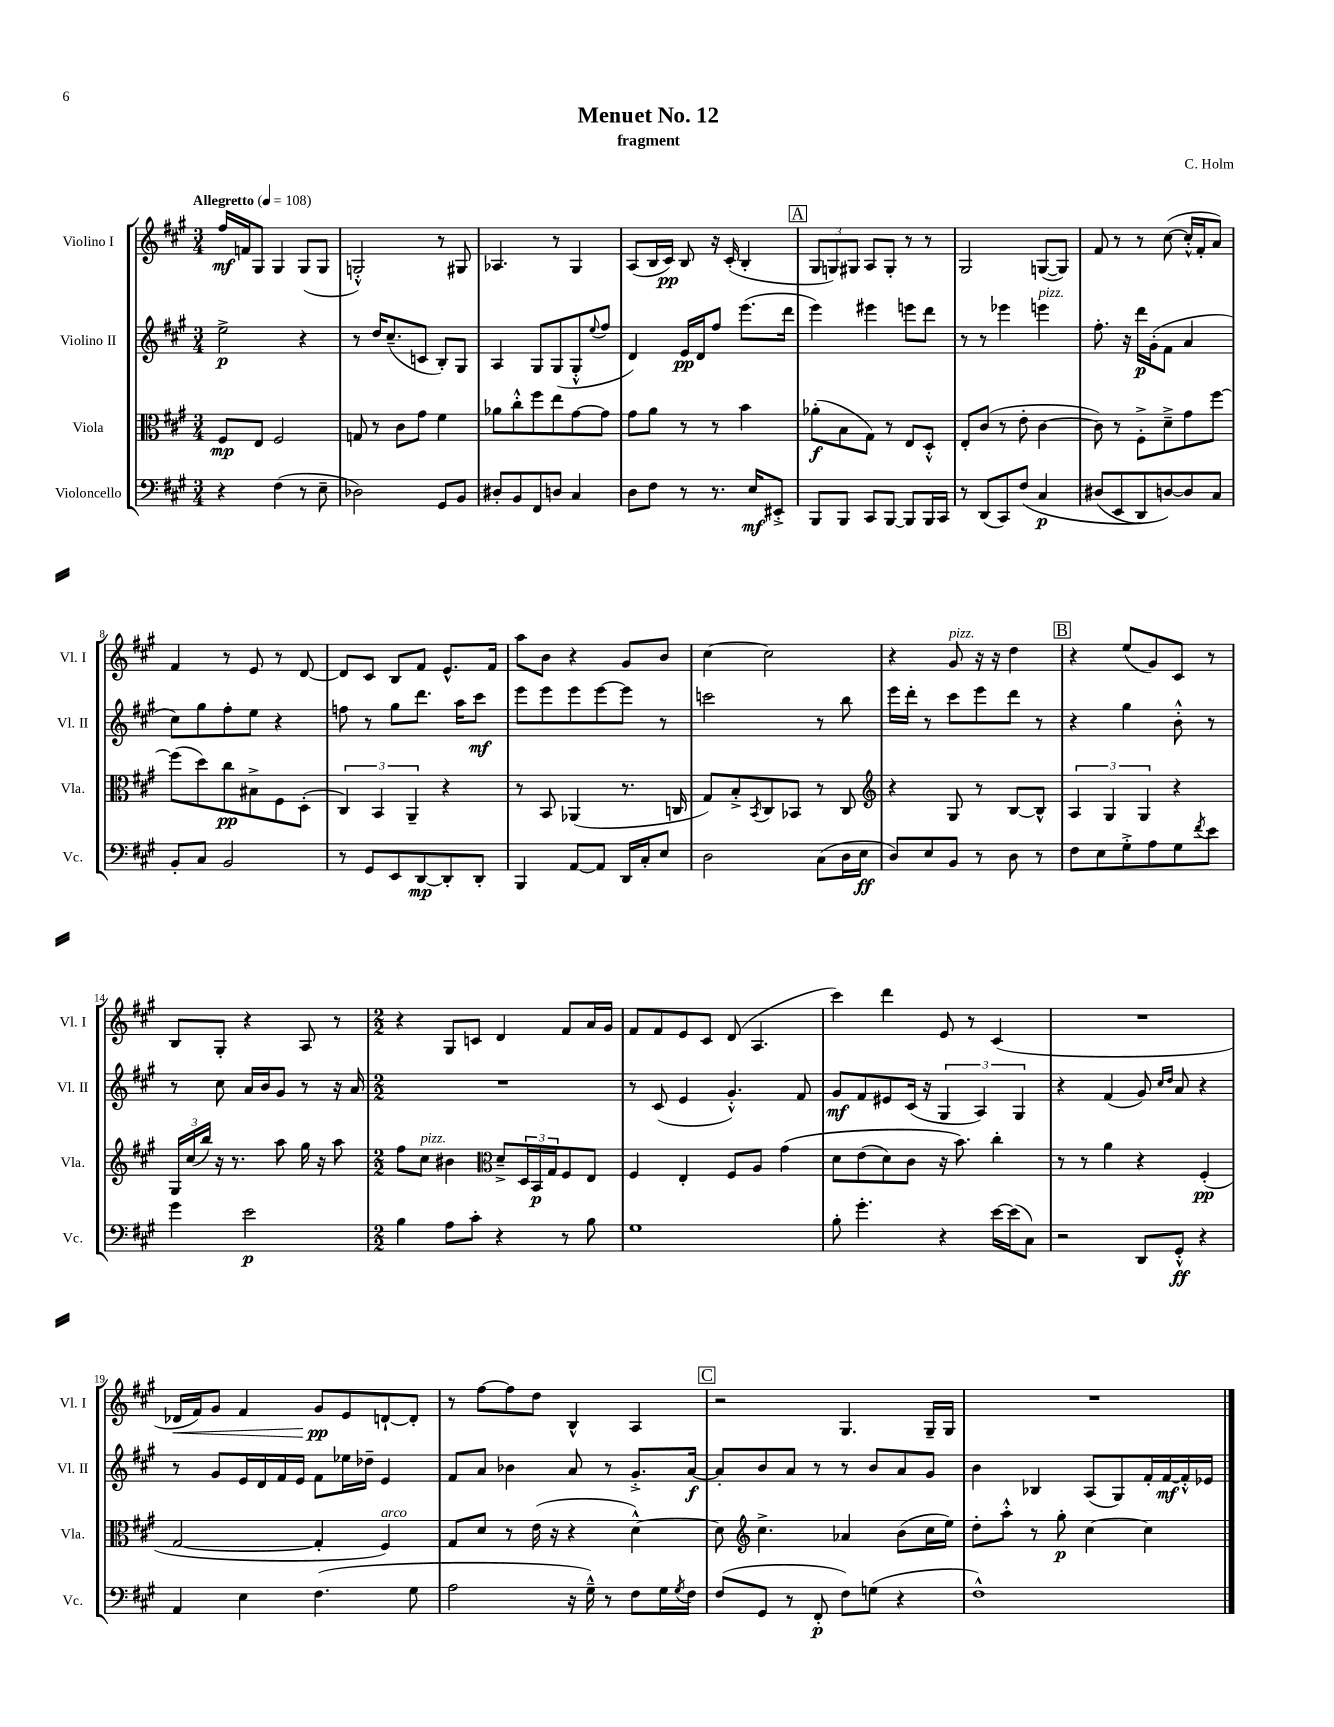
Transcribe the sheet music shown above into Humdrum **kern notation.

**kern	**kern	**kern	**kern
*staff4	*staff3	*staff2	*staff1
*clefF4	*clefC3	*clefG2	*clefG2
*k[f#c#g#]	*k[f#c#g#]	*k[f#c#g#]	*k[f#c#g#]
*M3/4	*M3/4	*M3/4	*M3/4
*MM108	*MM108	*MM108	*MM108
4r	8F#/L	2ee^\	16ff#/LL
.	.	.	16f/J
.	8E/J	.	8G#/J
(4F#\	2F#/	.	4G#/
8r	.	4r	(8G#/L
8E~\	.	.	8G#/J
=	=	=	=
2D-\)	8G/	8r	2G'^^/)
.	8r	16dd/LK	.
.	.	(8.cc#~/	.
.	8c#\L	.	.
.	8g#\J	8c/J	.
8GG#/L	4f#\	8B'/L)	8r
8BB/J	.	8G#/J	8G#/
=	=	=	=
8D#'/L	8a-\L	4A/	4.A-/
8BB/	8cc#'^^\	.	.
8FF#/	8ff#\	8G#/L	.
8D/J	8ee\	(8G#/	8r
4C#/	[8g#\	8G#'^^/	4G#/
.	.	8qqee/	.
.	8g#\]J	8ff#/J	.
=	=	=	=
8D\L	8g#\L	4d/)	(8A/L
8F#\J	8a\J	.	16B/L
.	.	.	16c#/JJ)
8r	8r	16e/LL	8B/
.	.	16d/J	.
8.r	8r	8ff#/J	16r
.	.	.	(16c#'/
.	4b\	(8.eee\L	4B'/
16E/LK	.	.	.
8EE#'^/J	.	.	.
.	.	16ddd\Jk	.
=	=	=	=
8BBB/L	(8a-'\L	4eee\)	12G#/L
.	.	.	12G/)
8BBB/J	8B\	.	.
.	.	.	12G#/J
8CC#/L	8G#\J)	4eee#\	8A/L
[8BBB/J	8r	.	8G#'/J
8BBB/]L	8E/L	8eee\L	8r
16BBB/L	8D'^^/J	8ddd\J	8r
16CC#/JJ	.	.	.
=	=	=	=
8r	8E'/L	8r	2G#/
(8DD/L	(8c#/J	8r	.
8CC#/)	8r	4eee-\	.
&(8F#/J	8e'\	.	.
4C#/	[4c#\	4eee\	([8G/L
.	.	.	8G/]J)
=	=	=	=
(8D#/L	8c#\])	8.ff#'\	8f#/
8EE/	8r	.	8r
.	.	16r	.
8DD/)	8F#'^\L	16ddd\LL	8r
.	.	(16g#'\J	.
[8D/&)	8d~^\	8f#\J	([8cc#\
8D/]	8g#\	4a/	16cc#'^^/]LL
.	.	.	16f#'/J
8C#/J	[8ff#\J	.	8a/J)
=	=	=	=
8BB'/L	(8ff#\]L	8cc#\L)	4f#/
8C#/J	8dd\)	8gg#\	.
2BB/	8cc#\	8ff#'\	8r
.	8B#^\	8ee\J	8e/
.	8F#\	4r	8r
.	(8D'\J	.	[8d/
=	=	=	=
8r	6C#/)	8ff\	8d/]L
8GG#/L	.	8r	8c#/J
.	6BB/	.	.
8EE/	.	8gg#\L	8B/L
.	6AA~/	.	.
[8DD/	.	8.ddd\J	8f#/J
8DD'/]	4r	.	8.e^^/L
.	.	16aa\LK	.
8DD'/J	.	8ccc#\J	.
.	.	.	16f#/Jk
=	=	=	=
4BBB/	8r	8eee\L	8aa\L
.	8BB/	8eee\	8b\J
[8AA/L	(4AA-/	8eee\	4r
8AA/]J	.	[8eee\	.
16DD/LL	8.r	8eee\]J	8g#/L
16C#'/J	.	.	.
8E/J	.	8r	8b/J
.	16C/	.	.
=	=	=	=
2D\	8G#/L)	2ccc\	[4cc#\
.	8B'^/	.	.
.	8qBB/	.	.
.	8C#/	.	2cc#\]
.	8BB-/J	.	.
(8C#\L	8r	8r	.
16D\L	8C#/	8bb\	.
16E\JJ	.	.	.
=	=	=	=
*	*clefG2	*	*
8D/L)	4r	16eee\LL	4r
.	.	16ddd'\JJ	.
8E/	.	8r	.
8BB/J	8G#/	8ccc#\L	8g#/
8r	8r	8eee\	16r
.	.	.	16r
8D\	[8B/L	8ddd\J	4dd\
8r	8B^^/]J	8r	.
=	=	=	=
8F#\L	6A/	4r	4r
8E\	.	.	.
.	6G#/	.	.
8G#'^\	.	4gg#\	(8ee/L
.	6G#/	.	.
8A\	.	.	8g#/)
8G#\	4r	8b'^^\	8c#/J
8qf#/	.	.	.
8e\J	.	8r	8r
=	=	=	=
4g#\	24G#/LL	8r	8B/L
.	(24cc#/	.	.
.	24bb/JJ)	.	.
.	16r	8cc#\	8G#'/J
.	8.r	.	.
2e\	.	16a/LL	4r
.	.	16b/J	.
.	8aa\	8g#/J	.
.	16gg#\	8r	8A/
.	16r	.	.
.	8aa\	16r	8r
.	.	16a/	.
=	=	=	=
*M2/2	*M2/2	*M2/2	*M2/2
4B\	8ff#\L	1r	4r
.	8cc#\J	.	.
8A\L	4b#\	.	8G#/L
8c#'\J	.	.	8c/J
*	*clefC3	*	*
4r	8d~^/L	.	4d/
.	24D/L	.	.
.	24BB/	.	.
.	24G#/J	.	.
8r	8F#/	.	8f#/L
8B\	8E/J	.	16a/L
.	.	.	16g#/JJ
=	=	=	=
1G#	4F#/	8r	8f#/L
.	.	(8c#/	8f#/
.	4E'/	4e/	8e/
.	.	.	8c#/J
.	8F#/L	4.g#'^^/)	(8d/
.	8A/J	.	4.A/
.	&(4g#\	.	.
.	.	8f#/	.
=	=	=	=
8B'\	8d\L	8g#/L	4ccc#\)
4.g#'\	(8e\	8f#/	.
.	8d\)	8e#/	4ddd\
.	8c#\J	(16c#/Jk	.
.	.	16r	.
4r	16r	6G#/	8e/
.	8.b\&)	.	.
.	.	.	8r
.	.	6A/)	.
[16e\LL	4cc#'\	.	(4c#/
(16e\]J	.	.	.
.	.	6G#/	.
8C#\J)	.	.	.
=	=	=	=
2r	8r	4r	1r
.	8r	.	.
.	4a\	(4f#/	.
8DD/L	4r	8g#/)	.
.	.	16qqcc#/LL	.
.	.	16qqdd/JJ	.
8GG#'^^/J	.	8a/	.
4r	(4F#'/	4r	.
=	=	=	=
4AA/	[2G#/	8r	16d-/LL
.	.	.	16f#/J)
.	.	8g#/L	8g#/J
4E\	.	16e/L	4f#/
.	.	16d/	.
.	.	16f#/	.
.	.	16e/JJ	.
(4.F#\	4G#'/]	8f#\L	8g#/L
.	.	16ee-\L	8e/
.	.	16dd-~\JJ	.
.	4F#/)	4e/	[8d`/
8G#\	.	.	8d'/]J
=	=	=	=
2A\	8G#/L	8f#/L	8r
.	8d/J	8a/J	[8ff#\L
.	8r	4b-\	8ff#\]
.	(16e\	.	8dd\J
.	16r	.	.
16r	4r	8a/	4B^^/
16G#~^^\)	.	.	.
8r	.	8r	.
8F#\L	[4d^^\)	8.g#'^/L	4A/
16G#\L	.	.	.
8qG#/	.	.	.
16F#\JJ	.	[16a/Jk	.
=	=	=	=
(8F#/L	8d\]	8a'/]L	2r
*	*clefG2	*	*
8GG#/J	4.cc#^\	8b/	.
8r	.	8a/J	.
8FF#'/	.	8r	.
8F#\L)	4a-/	8r	4.G#/
(8G\J	.	8b/L	.
4r	(8b\L	8a/	.
.	16cc#\L	8g#/J	16G#~/LL
.	16ee\JJ)	.	16G#/JJ
=	=	=	=
1F#^^)	8dd'\L	4b\	1r
.	8aa'^^\J	.	.
.	8r	4B-/	.
.	8gg#'\	.	.
.	[4cc#\	(8A/L	.
.	.	8G#/)	.
.	4cc#\]	16f#'/L	.
.	.	[16f#/	.
.	.	16f#'^^/]	.
.	.	16e-/JJ	.
==	==	==	==
*-	*-	*-	*-
